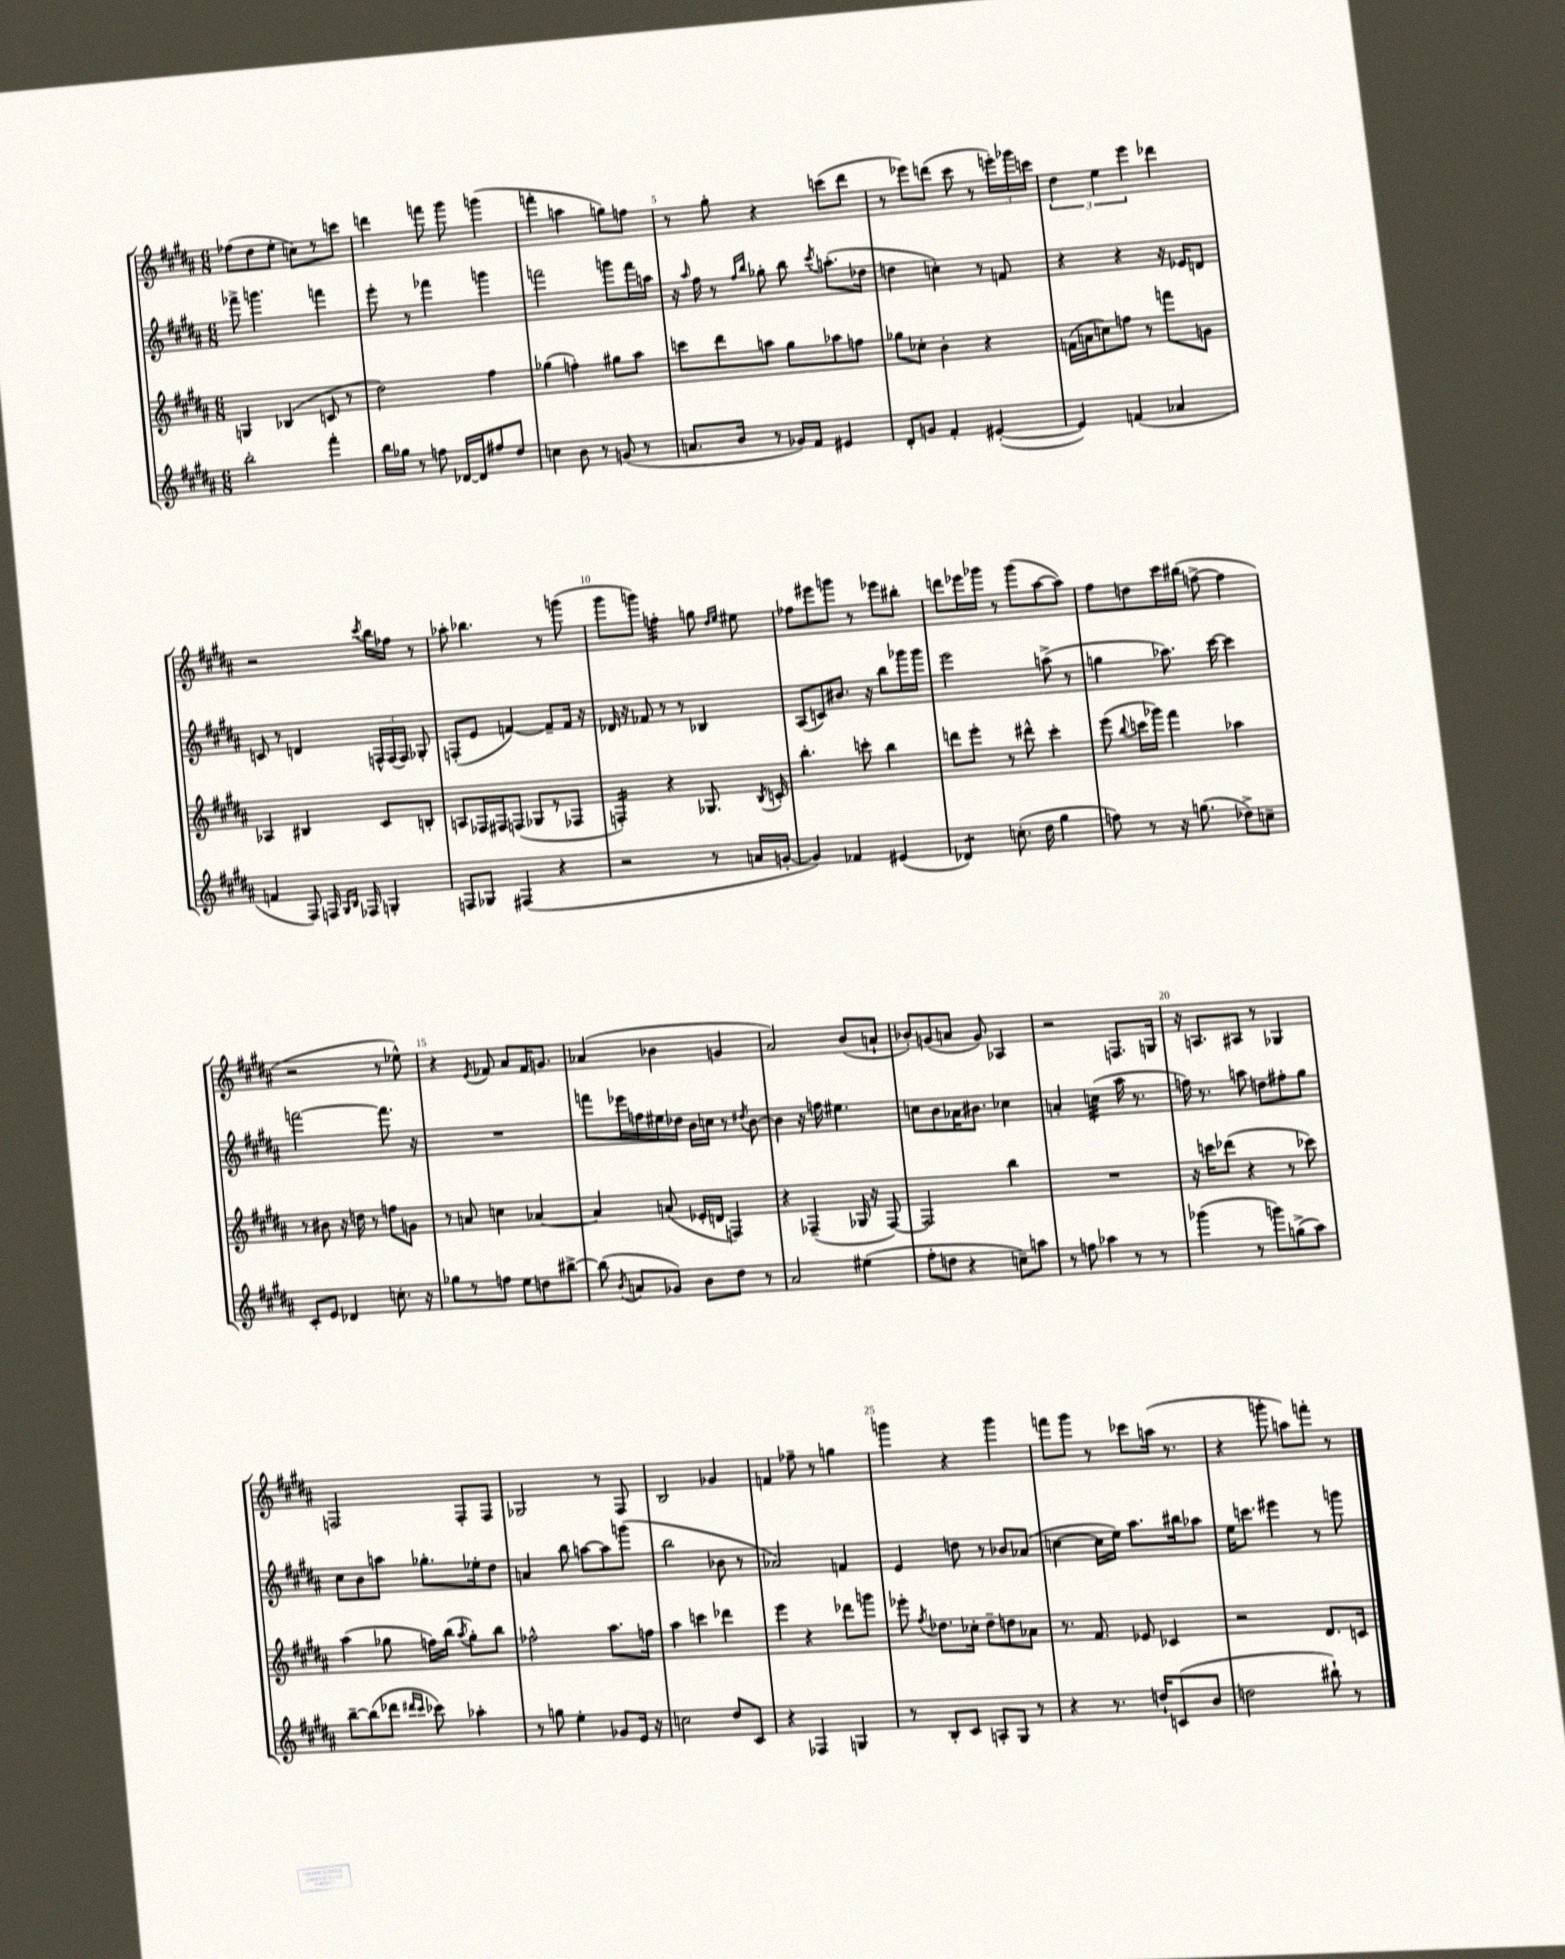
<<
\new StaffGroup <<
\new Staff = "s0" {
    \clef treble \key b \major \numericTimeSignature \time 6/8
    \autoBeamOff fes''8[( dis''8 e''8]-. c''8[) r8 c'''8] |
    d'''4 f'''8 gis'''8 g'''4( |
    f'''4-. a''4 g''8[) f''8] |
    r8 gis''8-. r4 c'''8[( dis'''8] |
    r8 ees'''8[) d'''8]( cis'''8 r8 \tuplet 3/2 { e'''16[-.) ges'''16 c'''16] } |
    \tuplet 3/2 { dis''4 e''4 e'''4 } des'''4 |
    r2 \acciaccatura { cis'''8 } b''16[ fes''16] r8 |
    aes''8-. bes''4. r8 g'''8( |
    gis'''8[ g'''8]) f''4:32-. g''8 \grace { dis''16[ e''16] } eis''8 |
    fes''8[ eis'''8 g'''8] r8 ees'''8[ bis''8]-. |
    d'''8[ ees'''16 ges'''16] r8 ges'''8[( ais''8~ ais''8]) |
    fis''8[ d''8 cis'''16 bis''16]( f''8~-> f''4 |
    r2 r8 ees''8-^) |
    r4 \acciaccatura { e'8 } fes'8 ais'8[ fes'16 g'8.] |
    aes'4( bes'4 g'4 |
    ais'2) b'8[( a'8]-! |
    bes'8[-.) g'8( a'8] g'8) aes4 |
    r2 f8.[ g16] |
    r16 a8.[ ais8] r8 ges4 |
    f2 f8[-. f8] |
    ges2 r8 fis8 |
    b2 ges'4 |
    f'4 fes''8-- r8 g''4 |
    g'''4 r4 g'''4 |
    f'''8[ gis'''8] r8 ces'''8[ a''16]( r8. |
    r4 g'''8-. a''8[) f'''8]-. r8 \bar "|." |
}
\new Staff = "s1" {
    \clef treble \key b \major \numericTimeSignature \time 6/8
    \autoBeamOff fes'''8-> g'''4. f'''4 |
    e'''8-. r8 fes'''4 g'''4 |
    f'''2 g'''8[ f'''16 a''16] |
    r16 \grace { ais''16 } fis''16 r8 \grace { fis''16[ b''16] } ges''8-. b''8 \acciaccatura { cis'''8 } a''8.[-.( des''16] |
    d''4 c''4-.) r8 f'8 |
    r4 r4 r16 ees'16[ d'8] |
    c'8 r8 d'4 \tuplet 3/2 { f16[-^ f16( f16]) } ges8-. |
    f8[-.( e'8] f'4~) f'8[-- f'16] r16 |
    des'16 r16 fes'8 r8 r8 bes4 |
    ais8[( c'8) bis'8.] r16 b''8[ ges'''16 ges'''16] |
    e'''2 a''8->( r8 |
    g''4 aes''8.) cis'''16~ cis'''4 |
    f'''2~ f'''8. r16 |
    R2. |
    f'''8[ ees'''16 f''16 eis''16 des''16] b'16[ c''16] r8 \acciaccatura { dis''8 } b'8~ |
    b'4 r16 f''16 eis''4. |
    c''8[ b'8 aes'16 bis'8.] ces''4 |
    a'4-. c''4:32( ais''16 r8. |
    f''16) r8. a''8 d''8[ fis''8-. gis''8] |
    cis''8[ b'8 a''8] ges''8.[-. ees''16-. dis''8] |
    a'4 b''8 a''8[~ a''8 g'''8]( |
    b''2 bes'8 r8 |
    aes'2) f'4 |
    e'4 d''8 r8 bes'8[ aes'8]( |
    c''4~ c''16[ e''16]) ais''8.[ bis''16 aes''8] |
    e''16[ c'''8.] eis'''4 r8 g'''8 \bar "|." |
}
\new Staff = "s2" {
    \clef treble \key b \major \numericTimeSignature \time 6/8
    \autoBeamOff g4 bes4( c'8 r8 |
    dis''2) fis''4 |
    ges''4( f''4-.) gis''8[ ais''8] |
    c'''8[ dis'''8 a''8] gis''8[ aes''8 f''8] |
    ges''8[ ces''8]-. b'4-. r4 |
    f'16[( a'16 c''8) f''8] r8 f'''8[ g'8] |
    aes4 bis4 cis'8[ b8]-. |
    a8[ fes16 fis16 f8]( ges8[ r8 fes8] |
    f4:16-.) r4 ges8. \acciaccatura { b8 } c'16-. |
    b''4.-. c'''8-. b''4 |
    d'''8[ e'''8]-. r8 dis'''8-^ cis'''4-. |
    e'''8( \appoggiatura { b''8 } c'''16[ ges'''16]) fis'''4 aes''4 |
    r8 bis'8 r16 d''16 r8 f''8[ g'8] |
    r8 a'8 c''4 aes'4~ |
    aes'4 a'8( ees'16[-. d'16] f4) |
    r4 fes4--( ges16 r16 fes8~) |
    fes2 b''4 |
    R2. |
    r16 c'''16[ des'''8]( r4 r8 ces'''8) |
    ais''4( ges''8 f''16[) b''16]( \acciaccatura { ais''8 } ges''8[-.) b''8] |
    fes''2-^ ais''8.[ f''16] |
    ais''4 c'''4 des'''4 |
    e'''4 r4 des'''8[ g'''8] |
    ees'''8-. \acciaccatura { fis''8 } des''8.[ ces''16]-. des''8[-- d''8 aes'8] |
    r8. fis'8. ees'8 ces'4 |
    r2 dis'8.[ c'16] \bar "|." |
}
\new Staff = "s3" {
    \clef treble \key b \major \numericTimeSignature \time 6/8
    \autoBeamOff b''2-. fis'''4-. |
    b''16[ ges''16] r8 f''8 des'16[~ des'16 fis''8 dis''8] |
    c''4 b'8 r8 g'8( r8 |
    a'8.[ b'16] r8 ges'16[) fis'16] eis'4 |
    dis'8[-. g'8] fis'4-. eis'4~-.( |
    eis'4) f'4( aes'4 |
    f'4 fis8) f16 \grace { gis16[ b16] } fes16 g4-. |
    f8[ ges8] fis4( r4 |
    r2 r8 a'16[ g'16]~-. |
    g'4) fes'4 eis'4( |
    des'4:8) c''8.-.( dis''16 gis''4 |
    f''8) r8 r16 g''8.( des''8[->) c''8]-- |
    cis'8[-. e'8] des'4 c''8.-. r16 |
    ges''8[ r8 f''8] e''8[ d''8 bis''8]~-> |
    bis''8( \acciaccatura { b'8 } a'8[ ges'8]) b'8[ dis''8] r8 |
    ais'2 eis''4( |
    fis''8[-. d''8] r4 c''8[--) a''8] |
    r8 f''8 aes''4 r8 r8 |
    ges'''4( r8 g'''8[) g''8->( ais''8]) |
    b''8[~-- b''8( des'''8] \grace { dis'''16[ cis'''16] } ces'''8) aes''4-. |
    r8 g''8 e''4-. ges'8[ e'16] r16 |
    c''2 dis''8[ cis'8] |
    r4 fes4 g4 |
    r8 b8[-. cis'8] a8[-. gis8] r8 |
    r4 r8. d''16[-! c'8( b'8] |
    d''2 bis''8-!) r8 \bar "|." |
}
>>
>>
\layout { \context { \Score currentBarNumber = #2 \override BarNumber.break-visibility = ##(#f #t #t) barNumberVisibility = #(every-nth-bar-number-visible 5) } }
